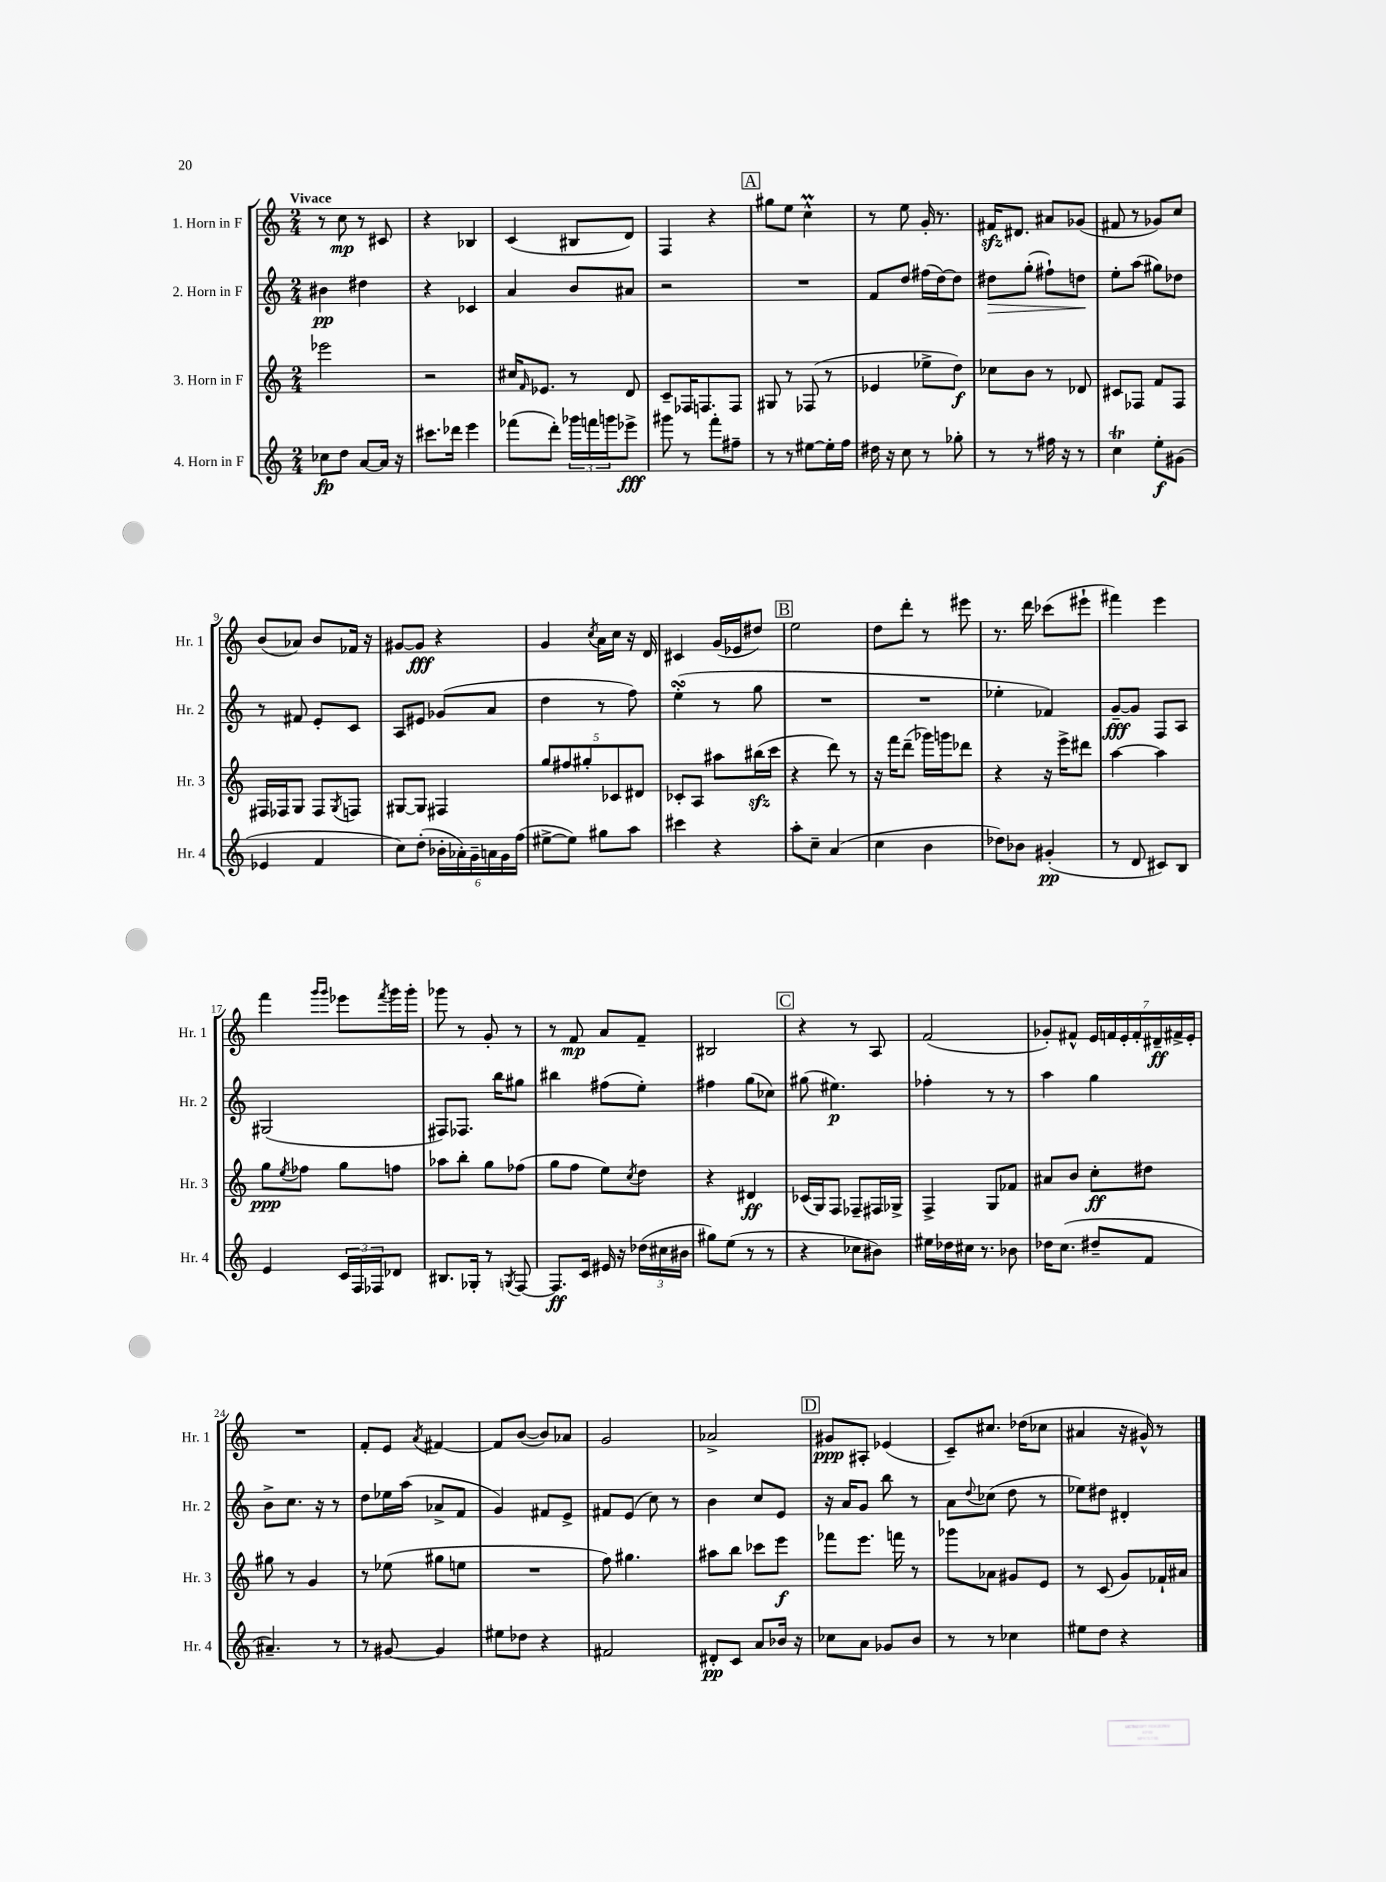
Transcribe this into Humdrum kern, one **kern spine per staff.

**kern	**kern	**kern	**kern
*staff4	*staff3	*staff2	*staff1
*clefG2	*clefG2	*clefG2	*clefG2
*k[]	*k[]	*k[]	*k[]
*M2/4	*M2/4	*M2/4	*M2/4
8cc-	2eee-	4b#	8r
8dd	.	.	8cc
[8a	.	4dd#	8r
16a]	.	.	8c#
16r	.	.	.
=	=	=	=
8.ccc#	2r	4r	4r
16ddd-	.	.	.
4eee	.	4c-	4B-
=	=	=	=
(8fff-	16cc#	4a	(4c
.	16qqf	.	.
.	8.e-	.	.
8ddd')	.	.	.
24ggg-	8r	8b	8B#
24fff	.	.	.
24ggg	.	.	.
8eee-^	8d	8a#	8d)
=	=	=	=
8ggg#	8c~	2r	4F
8r	16F-	.	.
.	8.F	.	.
8fff'	.	.	4r
8ff#~	8F	.	.
=	=	=	=
8r	8G#	2r	8gg#
8r	8r	.	8ee
[8ee#	(8F-	.	4cc^^
16ee#']	8r	.	.
16ff	.	.	.
=	=	=	=
16dd#	4e-	8f	8r
16r	.	.	.
8cc	.	8dd	8ee
8r	8ee-^	(16ff#	16g'
.	.	[16dd)	8.r
8gg-'	8dd)	8dd]	.
=	=	=	=
8r	8cc-	8dd#	16f#
.	.	.	8.d#
8r	8b	(8gg'	.
16ff#	8r	8ff#`)	8a#
16r	.	.	.
8r	8d-	8dd	(8g-
=	=	=	=
4cc	8c#	8ee'	8f#
.	8F-	(8aa	8r
8ee'	8f	8gg#)	8g-)
(8g#	8F-	8dd-	8cc
=	=	=	=
4e-	16F#	8r	(8b
.	16F-	.	.
.	8G	8f#	8a-)
4f	8F-	8e'	8b
.	8qG	.	.
.	8F	8c	16f-
.	.	.	16r
=	=	=	=
8cc)	[8G#	8A	[8g#
(8dd'	8G#]	8e#	8g#]
24b-'	4F#	(8g-	4r
24a-')	.	.	.
24g~	.	.	.
24a	.	8a	.
24g	.	.	.
(24ff	.	.	.
=	=	=	=
[8ee#^	10gg	4dd	4g
.	10ff#	.	.
8ee#])	.	.	.
.	10gg#'	.	.
.	.	.	8qcc
8gg#	.	8r	16a
.	10c-	.	.
.	.	.	16cc
8aa	.	8ff)	16r
.	10d#	.	.
.	.	.	16d
=	=	=	=
4ccc#	8c-'	(4ee'	4c#
.	8A	.	.
4r	8aa#	8r	(16g
.	.	.	16e-
.	(16bb#	8gg	8dd#)
.	16ccc	.	.
=	=	=	=
8aa'	4r	2r	2ee
8cc~	.	.	.
(4a	8ddd)	.	.
.	8r	.	.
=	=	=	=
4cc	16r	2r	8dd
.	16fff	.	.
.	(8ddd~	.	8ddd'
4b	16ggg-)	.	8r
.	16ggg	.	.
.	8ddd-	.	8eee#
=	=	=	=
8dd-)	4r	4ee-'	8.r
8b-	.	.	.
.	.	.	16ddd
(4g#'	16r	4f-)	(8ccc-
.	16eee^	.	.
.	8ddd#	.	8eee#`
=	=	=	=
8r	[4aa	[8g~	4fff#)
8d	.	8g]	.
8c#)	4aa]	8F	4eee
8B	.	8A	.
=	=	=	=
4e	8gg	(2G#	4fff
.	8qee	.	.
.	8ff-	.	.
.	.	.	16qqggg
.	.	.	16qqggg
24c	8gg	.	8eee-
24F	.	.	.
24F-	.	.	.
.	.	.	8qfff
8d-	8ff	.	16ggg
.	.	.	16ggg'
=	=	=	=
8.B#	8aa-	8F#)	8ggg-
.	8bb'	8.F-	8r
16G-'	.	.	.
8r	8gg	.	8g'
.	.	16bb	.
8qG	.	.	.
[8F	(8ff-	8gg#	8r
=	=	=	=
8.F]	8gg	4bb#	8r
.	8ff	.	8f
16c	.	.	.
16e#	8ee)	(8ff#	8a
16r	.	.	.
.	8qcc	.	.
(24dd-	8dd	8ee')	8f~
24cc#	.	.	.
24b#	.	.	.
=	=	=	=
8gg#)	4r	4ff#	2B#
(8ee	.	.	.
8r	4d#	(8gg	.
8r	.	8cc-)	.
=	=	=	=
4r	(16c-	(8gg#	4r
.	16G)	.	.
.	8F	4.ee#)	.
8cc-	8F-~	.	8r
8b#)	16F#	.	8A
.	16G-^	.	.
=	=	=	=
16ee#	4F^	4ff-'	(2f
16dd-	.	.	.
16cc#	.	.	.
8.r	.	.	.
.	8G	8r	.
8b-	8f-	8r	.
=	=	=	=
16dd-	8a#	4aa	8g-')
(8.cc	.	.	.
.	8b	.	8f#^^
8dd#~	8cc'	4gg	28e
.	.	.	28f
.	.	.	28e'
.	.	.	28f'
8f	8dd#	.	.
.	.	.	28d#~
.	.	.	28f#^
.	.	.	28e'
=	=	=	=
4.a#~)	8gg#	8b^	2r
.	8r	8.cc	.
.	4g	.	.
.	.	16r	.
8r	.	8r	.
=	=	=	=
8r	8r	8dd	8f'
[8g#	(8ee-	16ee-	8e
.	.	(16aa	.
.	.	.	8qa
4g#]	8gg#	8a-^	[4f#
.	8ee	8f	.
=	=	=	=
8ee#	2r	4g)	8f#]
8dd-	.	.	([8b
4r	.	8f#	8b])
.	.	8e^	8a-
=	=	=	=
2f#	8ff)	8f#	2g
.	4.gg#	(8e	.
.	.	8cc)	.
.	.	8r	.
=	=	=	=
8d#'	8aa#	4b	2a-^
8c	8bb	.	.
8a	8ccc-	8cc	.
16b-	8eee	8e	.
16r	.	.	.
=	=	=	=
8cc-	8fff-	16r	8g#
.	.	16a	.
8a	8.eee	8g	8A#'
8g-	.	8bb	(4e-
.	16fff	.	.
8b	8r	8r	.
=	=	=	=
8r	8ggg-	8a	8c~)
.	.	8qqdd	.
8r	8a-	(8cc-	8.cc#
4cc-	8g#	8dd	.
.	.	.	(16dd-
.	8e	8r	8cc-
=	=	=	=
8ee#	8r	8ee-)	4a#
8dd	(8c	8dd#	.
4r	8g)	4d#'	16r
.	.	.	16g#^^)
.	16f-`	.	8r
.	16a#	.	.
==	==	==	==
*-	*-	*-	*-
